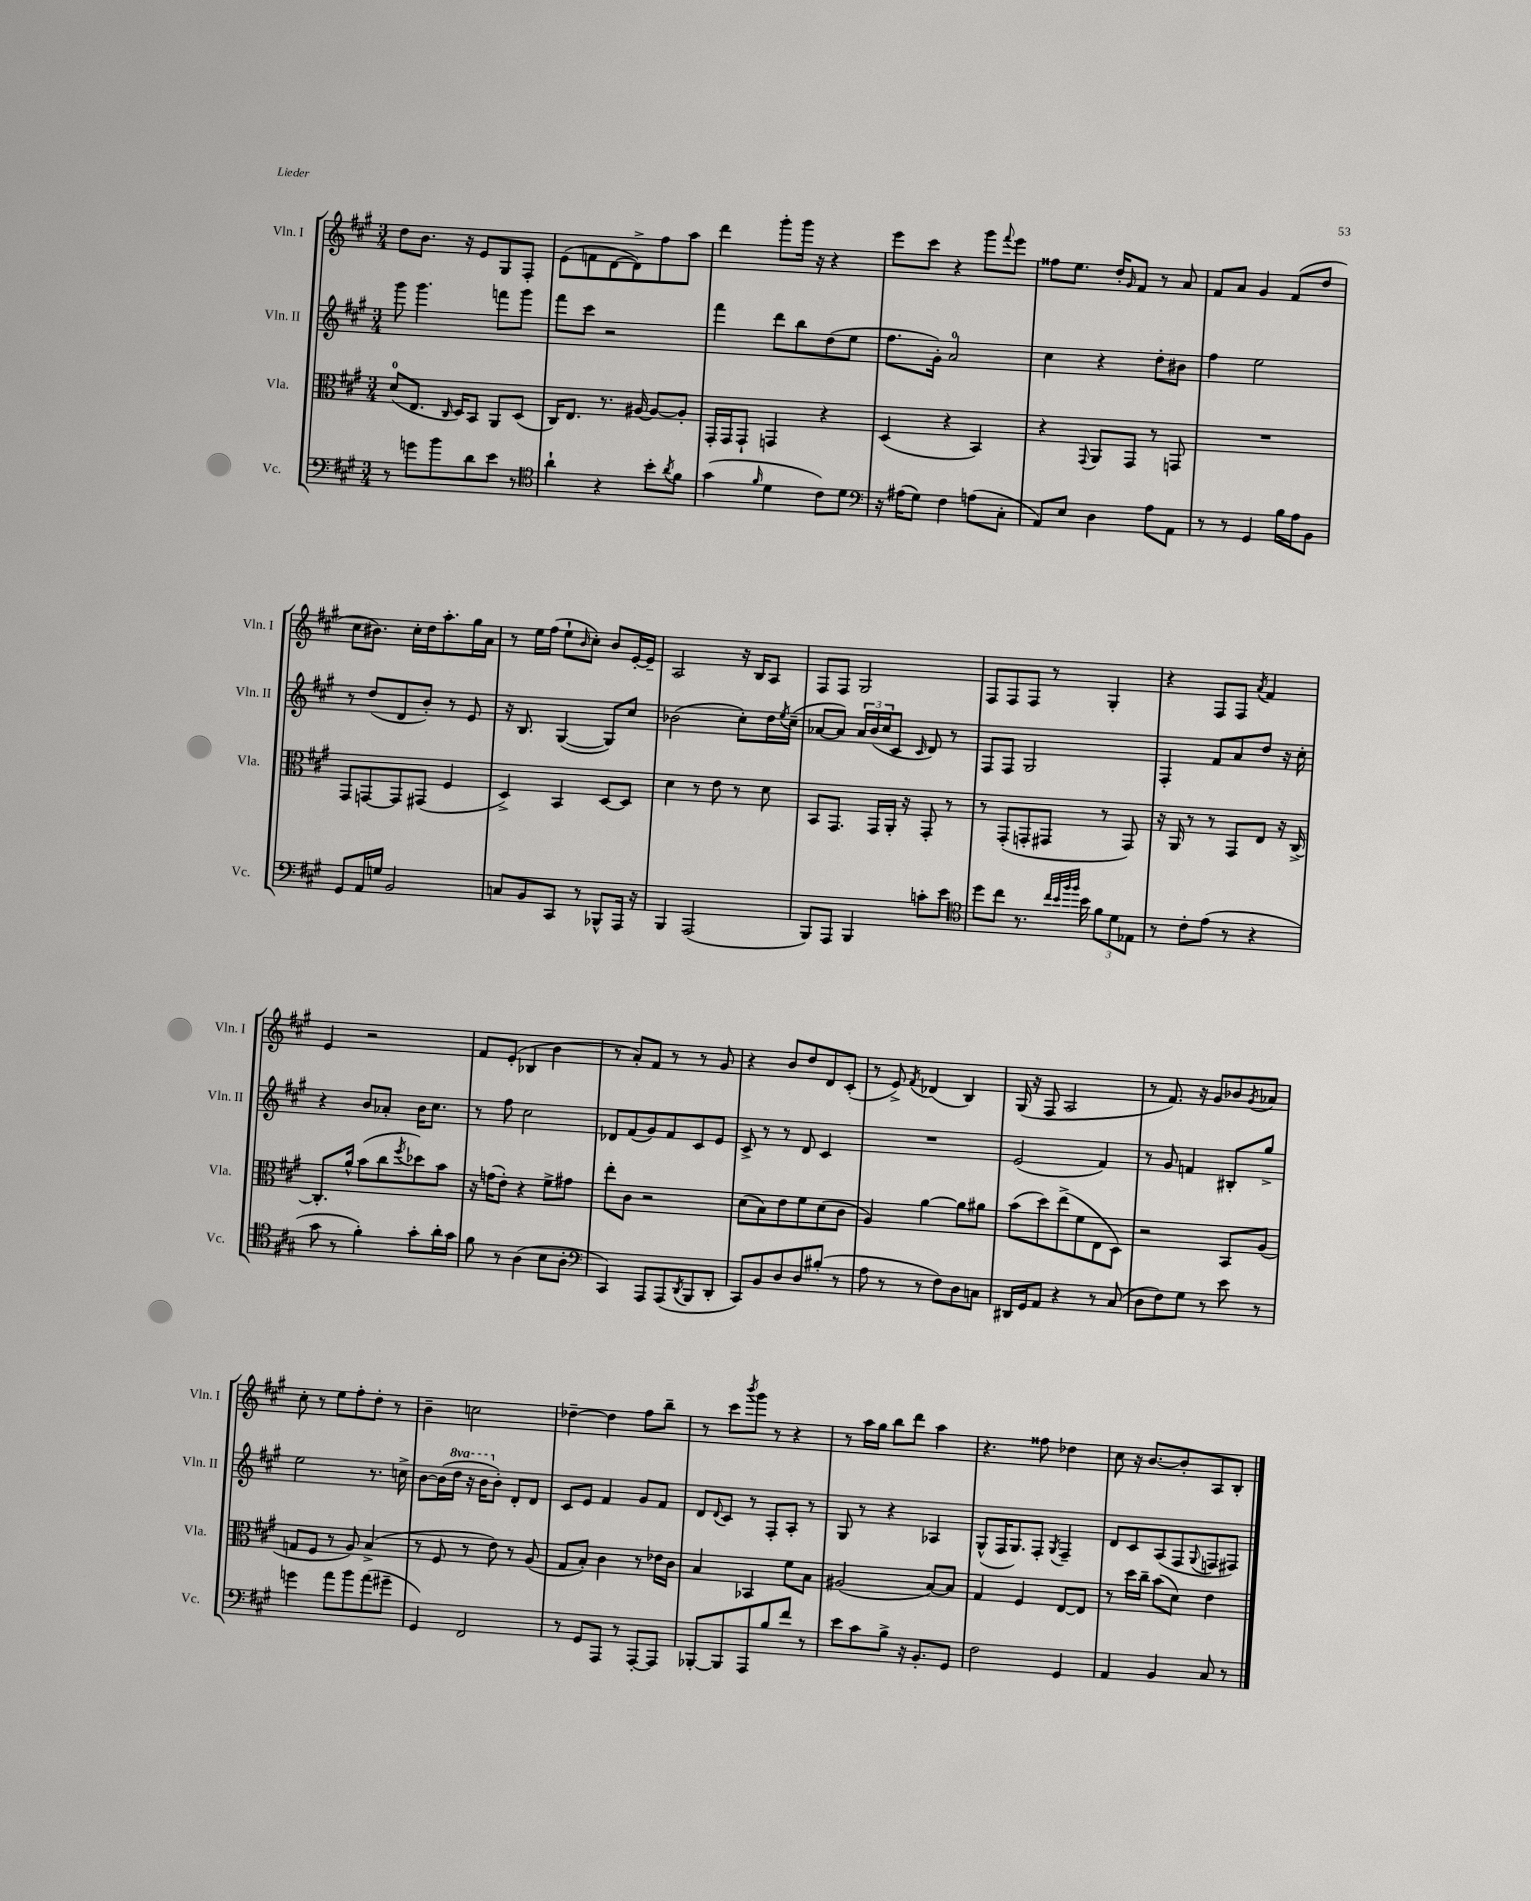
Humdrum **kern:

**kern	**kern	**kern	**kern
*staff4	*staff3	*staff2	*staff1
*clefF4	*clefC3	*clefG2	*clefG2
*k[f#c#g#]	*k[f#c#g#]	*k[f#c#g#]	*k[f#c#g#]
*M3/4	*M3/4	*M3/4	*M3/4
8r	(8d/L	8ggg#\	8dd\L
8g\L	8.E/J	4.ggg#\	8.b\J
8b\	.	.	.
.	16qqC#/	.	.
.	16D/LK)	.	16r
8d\	8BB/J	.	8e/L
8e\J	8AA/L	8fff\L	8G#/
8r	(8D/J	8ggg#\J	8F#'/J
=	=	=	=
*clefC4	*	*	*
4a`\	16C#/LK)	8fff#\L	(8e\L
.	8.E/J	.	.
.	.	8ccc#\J	8f\
4r	8.r	2r	[8d\
.	.	.	8d^\])
.	[16A#/	.	.
8b'\L	8A#/_L	.	8ff#\
8qa/	.	.	.
8f#\J	8A#'/]J	.	8aa\J
=	=	=	=
(4g#\	16GG#'/LL	4fff#\	4ddd\
.	16GG#/J	.	.
.	8GG#`/J	.	.
16qqf#/	.	.	.
4d\	4GG/	8ddd\L	8ggg#'\L
.	.	8bb\	16ggg#\Jk
.	.	.	16r
8c#\L)	4r	(8dd\	4r
8d\J	.	8ee\J	.
=	=	=	=
*clefF4	*	*	*
16r	(4D/	8.ff#\L	8eee\L
(16A#\LK	.	.	.
8G#\J)	.	.	8ccc#\J
.	.	16g#'\Jk)	.
4F#\	4r	2a/	4r
(8A\L	4BB/)	.	8ggg#\L
.	.	.	8qqfff#/
8C#'\J	.	.	8eee\J
=	=	=	=
8AA/L)	4r	4cc#\	8ff##\L
8E/J	.	.	8.ee\J
.	8qqGG#/	.	.
4D\	8AA/L	4r	.
.	.	.	16dd'/LK
.	.	.	16qqg#/
.	8GG#/J	.	8f#/J
8A\L	8r	8dd'\L	8r
8AA\J	8GG/	8b#\J	8a/
=	=	=	=
8r	2.r	4ff#\	8f#/L
8r	.	.	8a/J
4GG#/	.	2ee\	4g#/
16B\LL	.	.	(8f#/L
16A\J	.	.	.
8BB\J	.	.	8dd/J
=	=	=	=
8GG#/L	8GG#/L	8r	8cc#\L
16AA/L	[8GG/	(8dd/L	8.b#\J)
16G/JJ	.	.	.
2BB/	8GG/]	8d/	.
.	.	.	16cc#'\LL
.	(8GG#/J	8b'/J)	16dd\J
.	.	.	8.aa'\
.	4F#/	8r	.
.	.	8e/	16gg#\L
.	.	.	16a\JJ
=	=	=	=
8C/L	4D^/)	16r	8r
.	.	8.B/	.
8BB/	.	.	16ee\LL
.	.	.	(16ff#\JJ
8CC#/J	4BB/	([4G#/	8ee`\L
.	.	.	16qqb/
8r	.	.	8cc#'\J)
8BBB-^^/L	[8D/L	8G#/]L)	8b/L
16AAA/Jk	8D/]J	8cc#/J	[16e'/L
16r	.	.	16e~/]JJ
=	=	=	=
4BBB/	4d\	(2b-\	2A/
(2AAA/	8r	.	.
.	8e\	.	.
.	8r	8cc#'\L)	16r
.	.	.	16B/LK
.	8d\	16dd\L	8A/J
.	.	8qee/	.
.	.	(16cc#~\JJ	.
=	=	=	=
8BBB/L)	8BB/L	[8a-/L	8F#/L
8AAA/J	8.GG#/J	8a-/]J)	8F#/J
4BBB/	.	24a-/LL	2G#/
.	.	(24b/	.
.	16GG#/LL	.	.
.	.	24cc#/J	.
.	16AA'/JJ	8c#/J	.
.	16r	.	.
.	.	16qqc#/	.
8c'\L	8GG#'/	8d/)	.
8e\J	8r	8r	.
=	=	=	=
*clefC4	*	*	*
8dd\L	8r	8F#/L	8F#/L
8cc#\J	(8GG#'/L	8F#/J	8F#/
8.r	8GG'/	2G#/	8F#/J
.	8GG#/J	.	8r
32qqcc#/LLL	.	.	.
32qqb/	.	.	.
32qqff#/	.	.	.
32qqff#/JJJ	.	.	.
16b\	.	.	.
12f#\L	8r	.	4G#'/
12d\	.	.	.
.	8GG#/)	.	.
12E-\J	.	.	.
=	=	=	=
8r	16r	4F#'/	4r
.	16AA/	.	.
8c#'\L	8r	.	.
(8e\J	8r	8f#/L	8F#/L
8r	8GG#/L	8a/	8F#/J
.	.	.	8qa/
4r	8E/J	8dd/J	4f#/
.	16r	16r	.
.	[16C#^/	16cc#'\	.
=	=	=	=
8g#\	8.C#'/]L	4r	4e/
8r	.	.	.
.	16a^^/Jk	.	.
4f#'\)	(8b\L	8b/L	2r
.	8cc#\	8a-'/J	.
.	8qff#/	.	.
8g#'\L	8dd-\)	16b\LK	.
.	.	8.cc#\J	.
16a'\L	8b\J	.	.
16g#\JJ	.	.	.
=	=	=	=
8f#\	16r	8r	8f#/L
.	(16g\LK	.	.
8r	8e'\J)	8ff#\	(8e'/J
(4A\	4r	2cc#\	4B-/
8B\L	8f#^\L	.	4b\
8A'\J	8g#\J	.	.
=	=	=	=
*clefF4	*	*	*
4CC#/)	8ee'\L	8d-/L	8r
.	8c#\J	(8f#/	8a'/L)
8AAA/L	2r	8g#/)	8f#/J
(8AAA/	.	8f#/	8r
8qDD/	.	.	.
8BBB/	.	8c#/	8r
8DD'/J	.	8e/J	8g#/
=	=	=	=
8CC#/L)	(8d\L	8c#^/	4r
8BB/	8B\)	8r	.
8D/	8e\	8r	8b/L
8D/	8f#\	8d/	8dd/
(8B#'/J	(8d\	4c#/	8d/
8r	8c#\J	.	(8c#'/J
=	=	=	=
8A\	4A/)	2.r	8r
8r	.	.	8e^/)
.	.	.	8qf#/
8r	[4a\	.	(4d-/
8F#\L)	.	.	.
8D\	8a\]L	.	4B/)
8C\J	8a#\J	.	.
=	=	=	=
16DD#/LL	(8b\L	(2e/	(16G#/
16GG#/J	.	.	16r
8AA/J	8dd\)	.	8F#/
4r	(8ee^\	.	2A/
.	8f#\	.	.
8r	8E\	4f#/)	.
(8C#/	8D\J)	.	.
=	=	=	=
8D\L	2r	8r	8r
8F#\)	.	8g#/	8.f#/)
8G#\J	.	4f/	.
.	.	.	16r
8r	.	.	8g#/L
8e\	8BB/L	8B#'/L	8b-/
.	.	.	8qg#/
8r	(8A/J	8gg#^/J	8a-/J
=	=	=	=
4g\	8G/L	2ee\	8cc#'\
.	8F#/J	.	8r
8a\L	8r	.	8ee\L
8b\	8A/)	.	8ff#'\
(8a\	(4B^/	8.r	8dd'\J
8g#~\J	.	.	8r
.	.	16cc^\	.
=	=	=	=
4GG#/)	8r	[8b\L	4b~\
.	8F#/	(16b\]L	.
.	.	16ddd\JJ	.
2FF#/	8r	16r	2cc\
.	.	16bb\LK	.
.	8e\)	8b'\J)	.
.	8r	8d'/L	.
.	(8A/	8d/J	.
=	=	=	=
8r	8G#/L	8c#/L	[4dd-~\
8GG#/L	8B'/J)	8e/J	.
8AAA/J	4c#\	4f#/	4dd-\]
8r	.	.	.
[8AAA'/L	8r	8g#/L	8ff#\L
8AAA/]J	16e-\LL	8f#/J	8bb~\J
.	16c#\JJ	.	.
=	=	=	=
[8BBB-'/L	4B/	8d/L	8r
.	.	8qqd/	.
8BBB-/]	.	8c#/J	8ccc#\L
.	.	.	8qbbb/
8AAA/	4BB-/	8r	8ggg#\J
8B/	.	8F#'/L	8r
8f#/J	8f#\L	8A'/J	4r
8r	8B\J	8r	.
=	=	=	=
8e\L	(2A#/	8G#/	8r
8c#\	.	8r	16aa\LL
.	.	.	16gg#\JJ
8B^\J	.	4r	8bb\L
16r	.	.	8ddd\J
8.BB'/L	.	.	.
.	[8B/L)	4A-/	4aa\
8GG#/J	8B/]J	.	.
=	=	=	=
2F#\	4G#/	(8G#^^/L	4.r
.	.	16F#/K	.
.	.	8.G#/)	.
.	4F#/	.	.
.	.	8F#'/J	8ff##\
.	.	8qG#/	.
4GG#/	[8E/L	4F#~/	4dd-\
.	8E/]J	.	.
=	=	=	=
4AA/	8r	8d/L	8cc#\
.	16dd\LL	8c#/	16r
.	16cc#~\JJ	.	[8.b/L
4BB/	(8b\L	(8A/	.
.	8d\J)	8F#/	8b'/]
.	.	8qqG#/	.
8C#/	4e\	8F/	8A/
8r	.	8F#/J)	8B'/J
==	==	==	==
*-	*-	*-	*-
